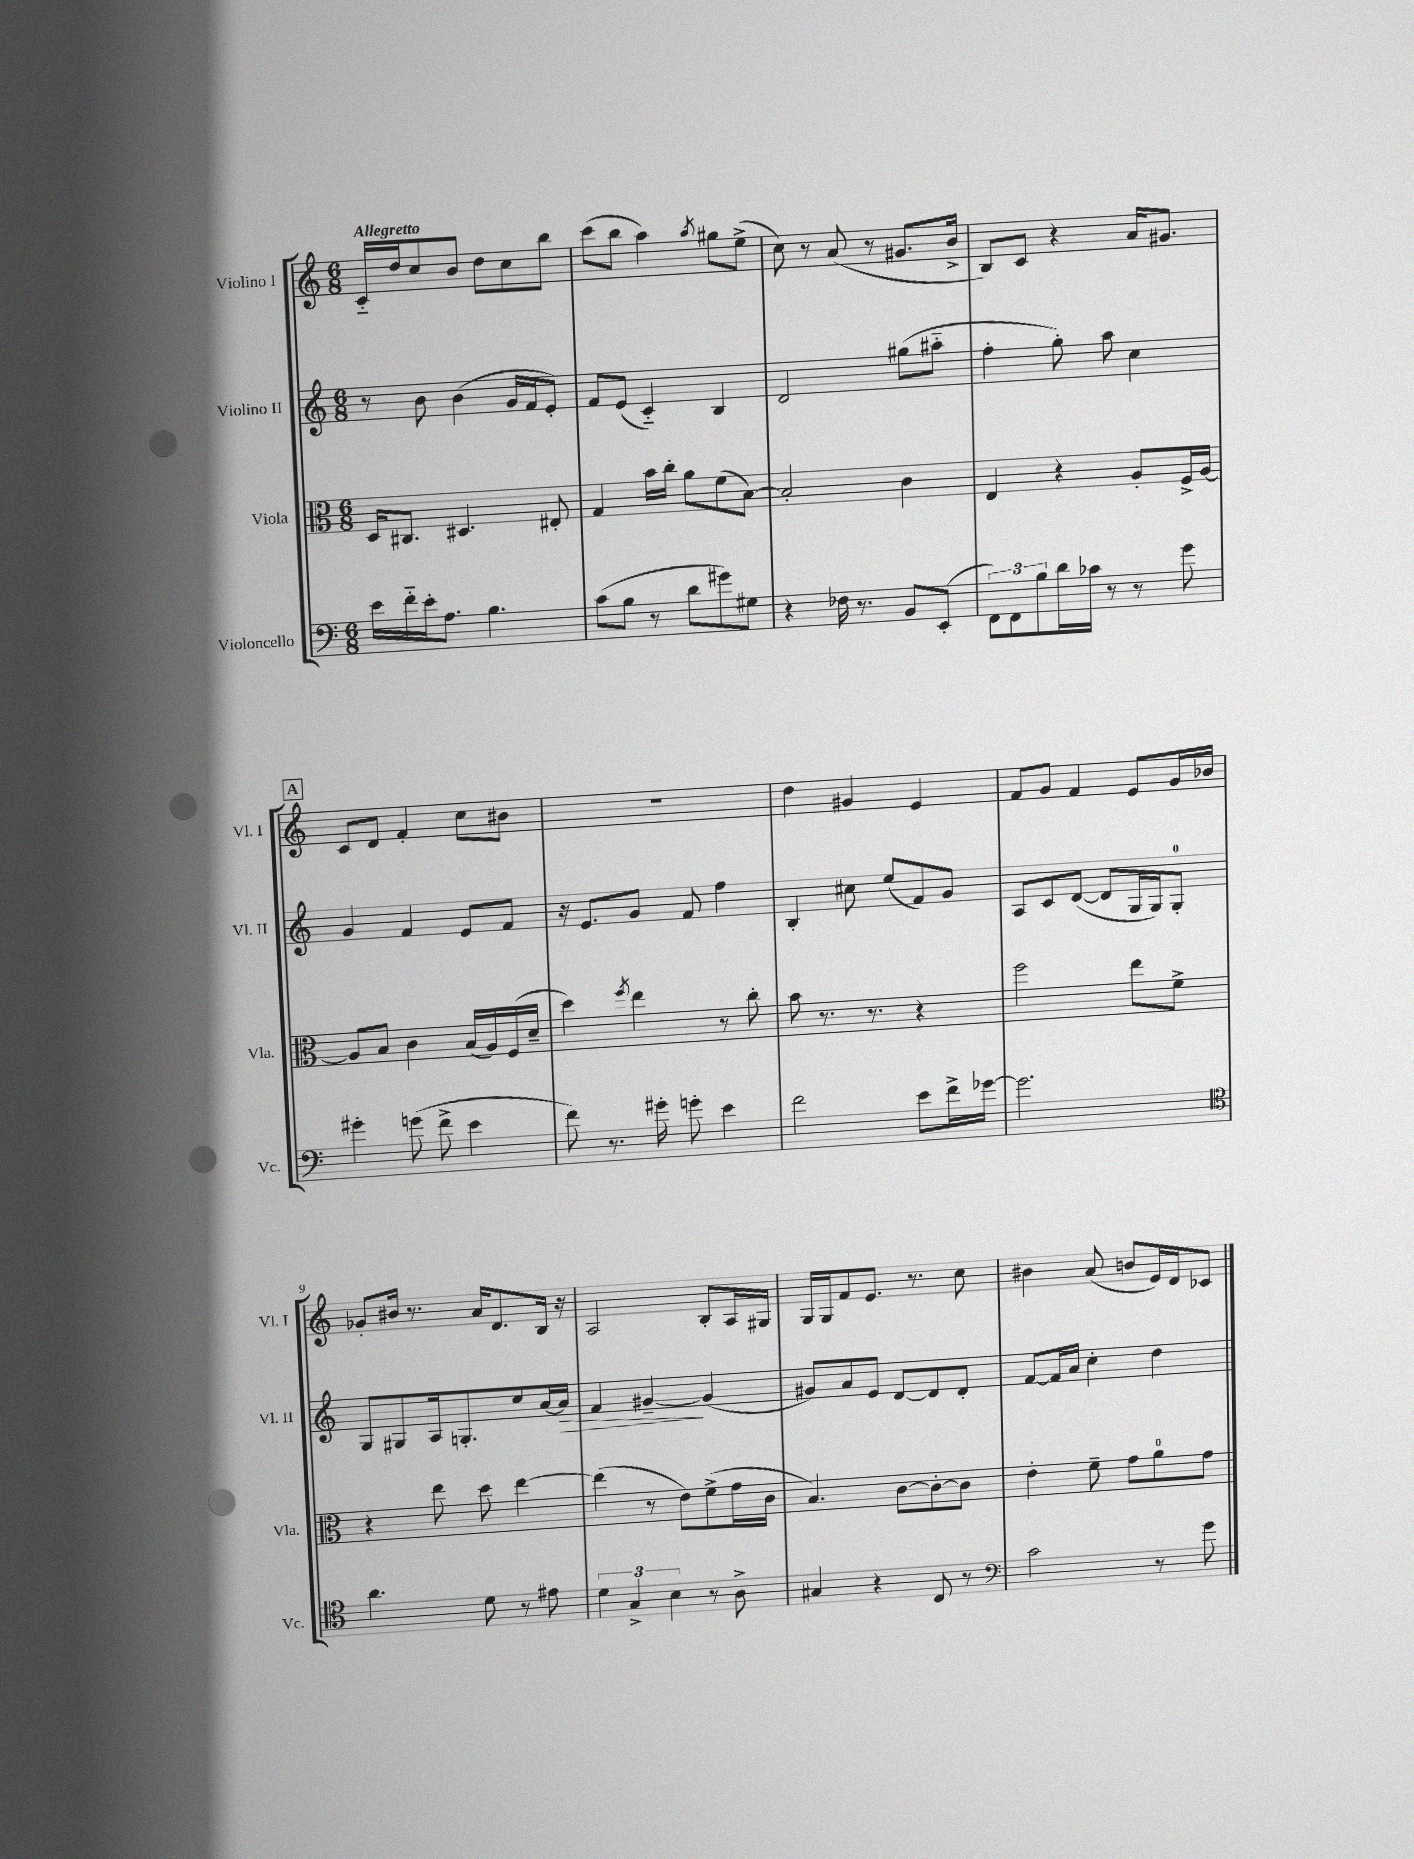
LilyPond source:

<<
\new StaffGroup <<
\new Staff = "s0" \with { instrumentName = "Violino I" shortInstrumentName = "Vl. I" } {
    \clef treble \key c \major \numericTimeSignature \time 6/8 \tempo "Allegretto"
    c'16-_ d''16 c''8 b'8 d''8 c''8 b''8 |
    c'''8( b''8 a''4) \acciaccatura { a''8 } gis''8 e''8->( |
    c''8) r8 a'8( r8 gis'8. b'16-> |
    b8) c'8 r4 a'16 gis'8. |
    \mark \markup { \box "A" } c'8 d'8 f'4-. c''8 bis'8 |
    R2. |
    d''4 gis'4 e'4 |
    f'8 g'8 f'4 e'8 g'16 bes'16 |
    ges'8-. bis'16 r8. a'16 d'8. b16 r16 |
    a2 b8-. a16 gis16 |
    g16 g16 f'8 e'8. r8. c''8 |
    bis'4 a'8( b'8 e'16) d'16 ces'8 \bar "|." |
}
\new Staff = "s1" \with { instrumentName = "Violino II" shortInstrumentName = "Vl. II" } {
    \clef treble \key c \major \numericTimeSignature \time 6/8
    r8 b'8 b'4( g'16 f'16 e'8-.) |
    f'8 e'8( c'4-_) b4 |
    d'2 gis''8( ais''8-_ |
    f''4-. g''8-.) a''8 c''4 |
    \mark \markup { \box "A" } g'4 f'4 e'8 f'8 |
    r16 e'8. g'8 f'8 f''4 |
    b4-. cis''8 e''8( f'8) g'8 |
    a8 c'8 d'8~( d'8 g16 g16) g8-0-. |
    g8 gis8 a16 g8.-. c''8 a'16~ a'16\> |
    f'4 gis'4~--\! gis'4( |
    gis'8) a'8 e'8 d'8~ d'8 d'8-. |
    f'8~ f'16 a'16 c''4-. d''4 \bar "|." |
}
\new Staff = "s2" \with { instrumentName = "Viola" shortInstrumentName = "Vla." } {
    \clef alto \key c \major \numericTimeSignature \time 6/8
    d16 cis8. dis4. eis8-. |
    g4 b'16 c''16-. a'8 f'8( b8~) |
    b2-. c'4 |
    e4 r4 a8-. f16-> a16~ |
    \mark \markup { \box "A" } a8 b8 c'4 b16( a16) f16( d'16-- |
    d''4) \acciaccatura { f''8 } e''4 r8 c''8-. |
    b'8 r8. r8. r4 |
    f''2 e''8 f'8-> |
    r4 e''8 d''8 e''4~ |
    e''4( r8 e'8) f'8->( g'16 c'16 |
    b4.) c'8~ c'8~-. c'8 |
    e'4-. f'8-- g'8 a'8-0 g'8 \bar "|." |
}
\new Staff = "s3" \with { instrumentName = "Violoncello" shortInstrumentName = "Vc." } {
    \clef bass \key c \major \numericTimeSignature \time 6/8
    e'16 f'16-_ e'16-. a8. b4. |
    c'8( b8 r8 d'8 gis'8) gis8 |
    r4 fes16 r8. b,8 e,8-.( |
    \tuplet 3/2 { f,8) f,8 b8 } d'16 ces'16 r8 r8 g'8 |
    \mark \markup { \box "A" } gis'4-. g'8( f'8-> e'4 |
    f'8) r8. gis'16-. g'8-. e'4 |
    f'2 e'8 f'16-> ges'16~ |
    ges'2. |
    \clef tenor a'4. d'8 r8 eis'8 |
    \tuplet 3/2 { d'4 g4-> b4 } r8 a8-> |
    gis4 r4 c8 r8 |
    \clef bass c'2 r8 g'8 \bar "|." |
}
>>
>>
